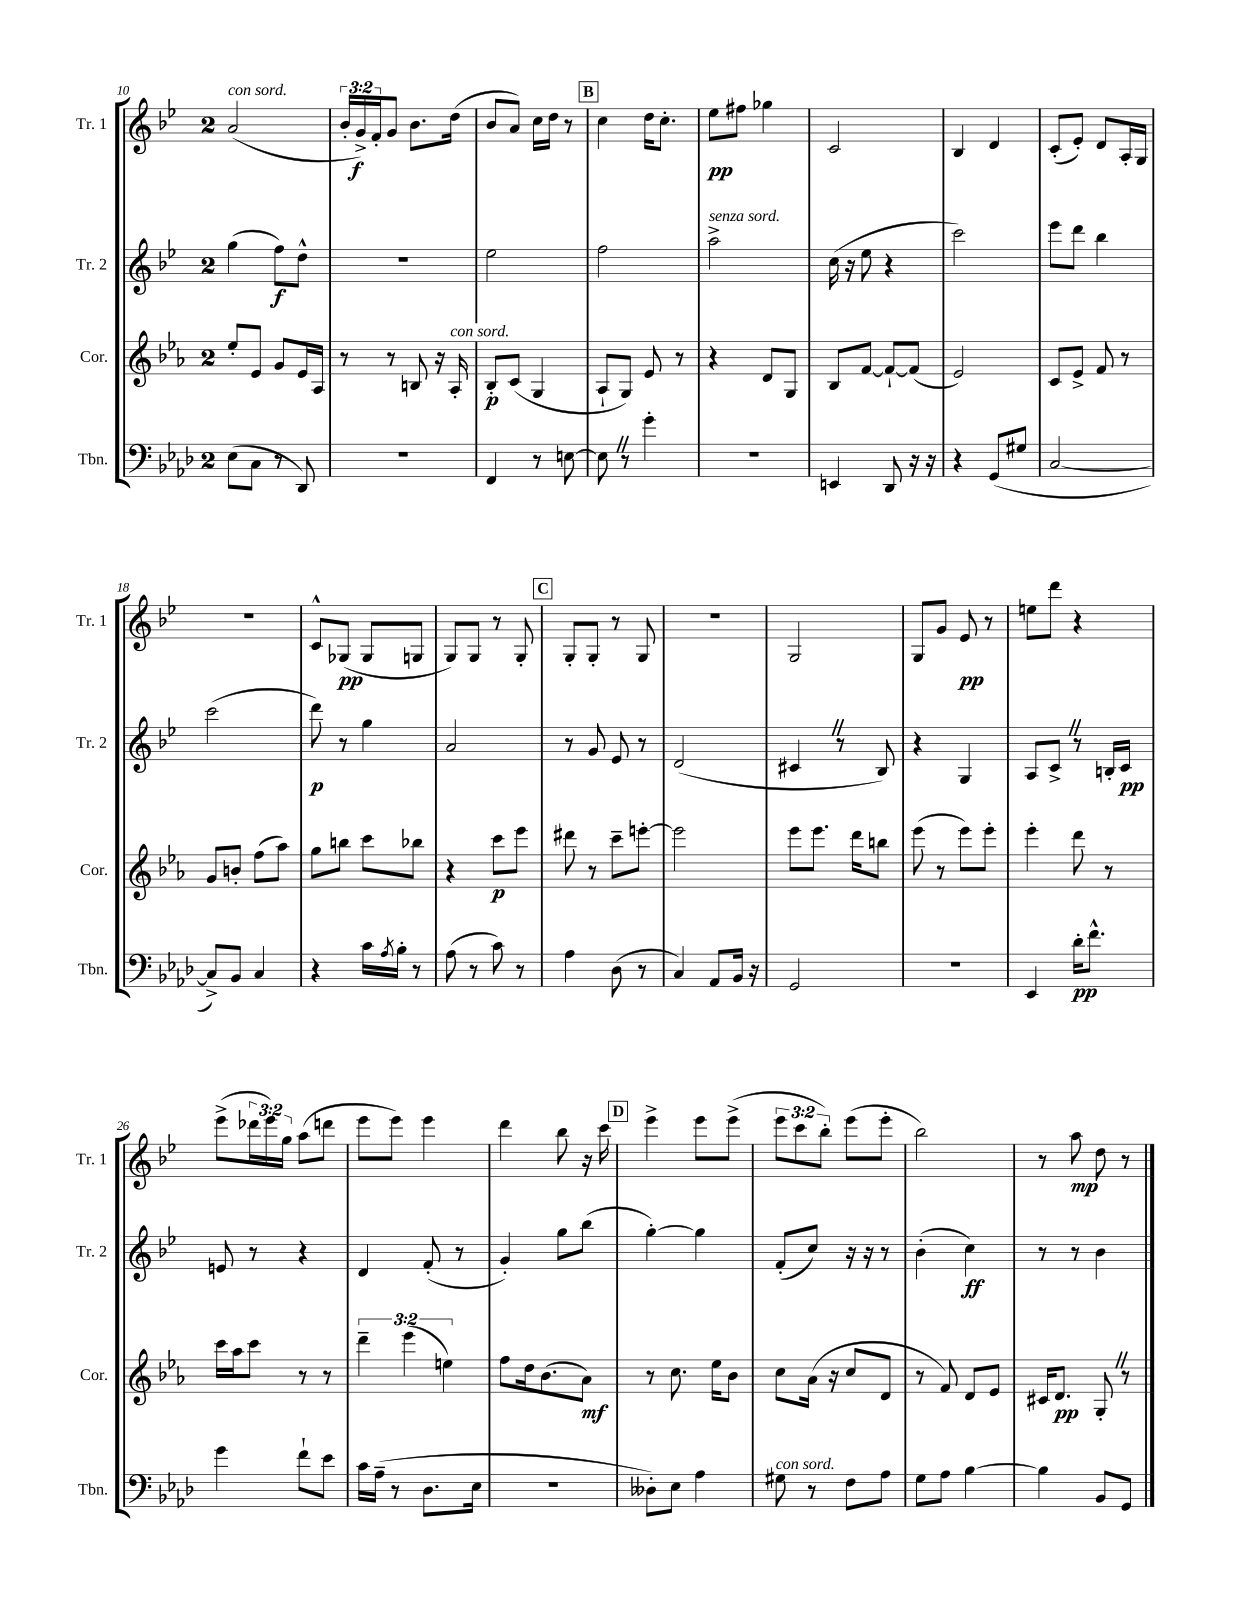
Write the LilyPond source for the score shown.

<<
\new StaffGroup <<
\new Staff = "s0" \with { instrumentName = "Tr. 1" shortInstrumentName = "Tr. 1" } {
    \clef treble \key bes \major \once \override Staff.TimeSignature.style = #'single-digit \time 2/4 \override Staff.TupletNumber.text = #tuplet-number::calc-fraction-text
    a'2^\markup { \italic "con sord." }( |
    \tuplet 3/2 { bes'16-. g'16->\f) f'16-. } g'8 bes'8. d''16( |
    bes'8 a'8) c''16 d''16 r8 |
    \mark \markup { \box "B" } c''4 d''16 c''8.-. |
    ees''8\pp fis''8 ges''4 |
    c'2 |
    bes4 d'4 |
    c'8-.( ees'8-.) d'8 a16-. g16 |
    R2 |
    c'8-^ ges8\pp( ges8 g8 |
    g8) g8 r8 g8-. |
    \mark \markup { \box "C" } g8-. g8-. r8 g8 |
    R2 |
    g2 |
    g8 g'8 ees'8\pp r8 |
    e''8 d'''8 r4 |
    ees'''8->( \tuplet 3/2 { des'''16 ees'''16) g''16 } a''8( d'''8 |
    ees'''8 ees'''8) ees'''4 |
    d'''4 bes''8 r16 c'''16 |
    \mark \markup { \box "D" } ees'''4-> ees'''8 ees'''8->( |
    \tuplet 3/2 { ees'''8 c'''8 bes''8-.) } ees'''8( ees'''8-. |
    bes''2) |
    r8 a''8\mp d''8 r8 \bar "|." |
}
\new Staff = "s1" \with { instrumentName = "Tr. 2" shortInstrumentName = "Tr. 2" } {
    \clef treble \key bes \major \once \override Staff.TimeSignature.style = #'single-digit \time 2/4
    g''4( f''8\f) d''8-^ |
    R2 |
    ees''2 |
    \mark \markup { \box "B" } f''2 |
    a''2->^\markup { \italic "senza sord." } |
    c''16( r16 ees''8 r4 |
    c'''2) |
    ees'''8 d'''8 bes''4 |
    c'''2( |
    d'''8\p) r8 g''4 |
    a'2 |
    \mark \markup { \box "C" } r8 g'8 ees'8 r8 |
    d'2( |
    cis'4 \once \override BreathingSign.text = \markup { \musicglyph "scripts.caesura.straight" } \breathe r8 bes8) |
    r4 g4 |
    a8 c'8-> \once \override BreathingSign.text = \markup { \musicglyph "scripts.caesura.straight" } \breathe r8 b16-. c'16\pp |
    e'8 r8 r4 |
    d'4 f'8-.( r8 |
    g'4-.) g''8 bes''8( |
    \mark \markup { \box "D" } g''4~-.) g''4 |
    f'8-.( c''8) r16 r16 r8 |
    bes'4-.( c''4\ff) |
    r8 r8 bes'4 \bar "|." |
}
\new Staff = "s2" \with { instrumentName = "Cor." shortInstrumentName = "Cor." } {
    \clef treble \key ees \major \once \override Staff.TimeSignature.style = #'single-digit \time 2/4 \override Staff.TupletNumber.text = #tuplet-number::calc-fraction-text
    ees''8-. ees'8 g'8 ees'16 aes16 |
    r8 r8 b8 r16 aes16-.^\markup { \italic "con sord." } |
    bes8-.\p c'8( g4 |
    \mark \markup { \box "B" } aes8-! g8) ees'8 r8 |
    r4 d'8 g8 |
    bes8 f'8~ f'8~-! f'8( |
    ees'2) |
    c'8 ees'8-> f'8 r8 |
    g'8 b'8-. f''8( aes''8) |
    g''8 b''8 c'''8 bes''8 |
    r4 c'''8\p ees'''8 |
    \mark \markup { \box "C" } dis'''8 r8 c'''8-- e'''8~-. |
    e'''2 |
    ees'''8 ees'''8. d'''16 b''8 |
    ees'''8( r8 ees'''8) ees'''8-. |
    ees'''4-. d'''8 r8 |
    c'''16 aes''16 c'''8 r8 r8 |
    \tuplet 3/2 { d'''4-- ees'''4( e''4) } |
    f''8 d''16 bes'8.( aes'8\mf) |
    \mark \markup { \box "D" } r8 c''8. ees''16 bes'8 |
    c''8 aes'16( r16 c''8 d'8 |
    r8 f'8) d'8 ees'8 |
    cis'16 d'8.\pp g8-. \once \override BreathingSign.text = \markup { \musicglyph "scripts.caesura.straight" } \breathe r8 \bar "|." |
}
\new Staff = "s3" \with { instrumentName = "Tbn." shortInstrumentName = "Tbn." } {
    \clef bass \key aes \major \once \override Staff.TimeSignature.style = #'single-digit \time 2/4
    ees8( c8 r8 des,8) |
    r2 |
    f,4 r8 e8~ |
    \mark \markup { \box "B" } e8 \once \override BreathingSign.text = \markup { \musicglyph "scripts.caesura.straight" } \breathe r8 g'4-. |
    R2 |
    e,4 des,8 r16 r16 |
    r4 g,8( gis8 |
    c2~ |
    c8->) bes,8 c4 |
    r4 c'16 \acciaccatura { aes8 } bes16-. r8 |
    aes8( r8 c'8) r8 |
    \mark \markup { \box "C" } aes4 des8( r8 |
    c4) aes,8 bes,16 r16 |
    g,2 |
    R2 |
    ees,4 des'16-.\pp f'8.-^ |
    g'4 f'8-! ees'8 |
    c'16 aes16--( r8 des8. ees16 |
    R2 |
    \mark \markup { \box "D" } deses8-.) ees8 aes4 |
    gis8^\markup { \italic "con sord." } r8 f8 aes8 |
    g8 aes8 bes4~ |
    bes4 bes,8 g,8 \bar "|." |
}
>>
>>
\layout { \context { \Score currentBarNumber = #10 } }
